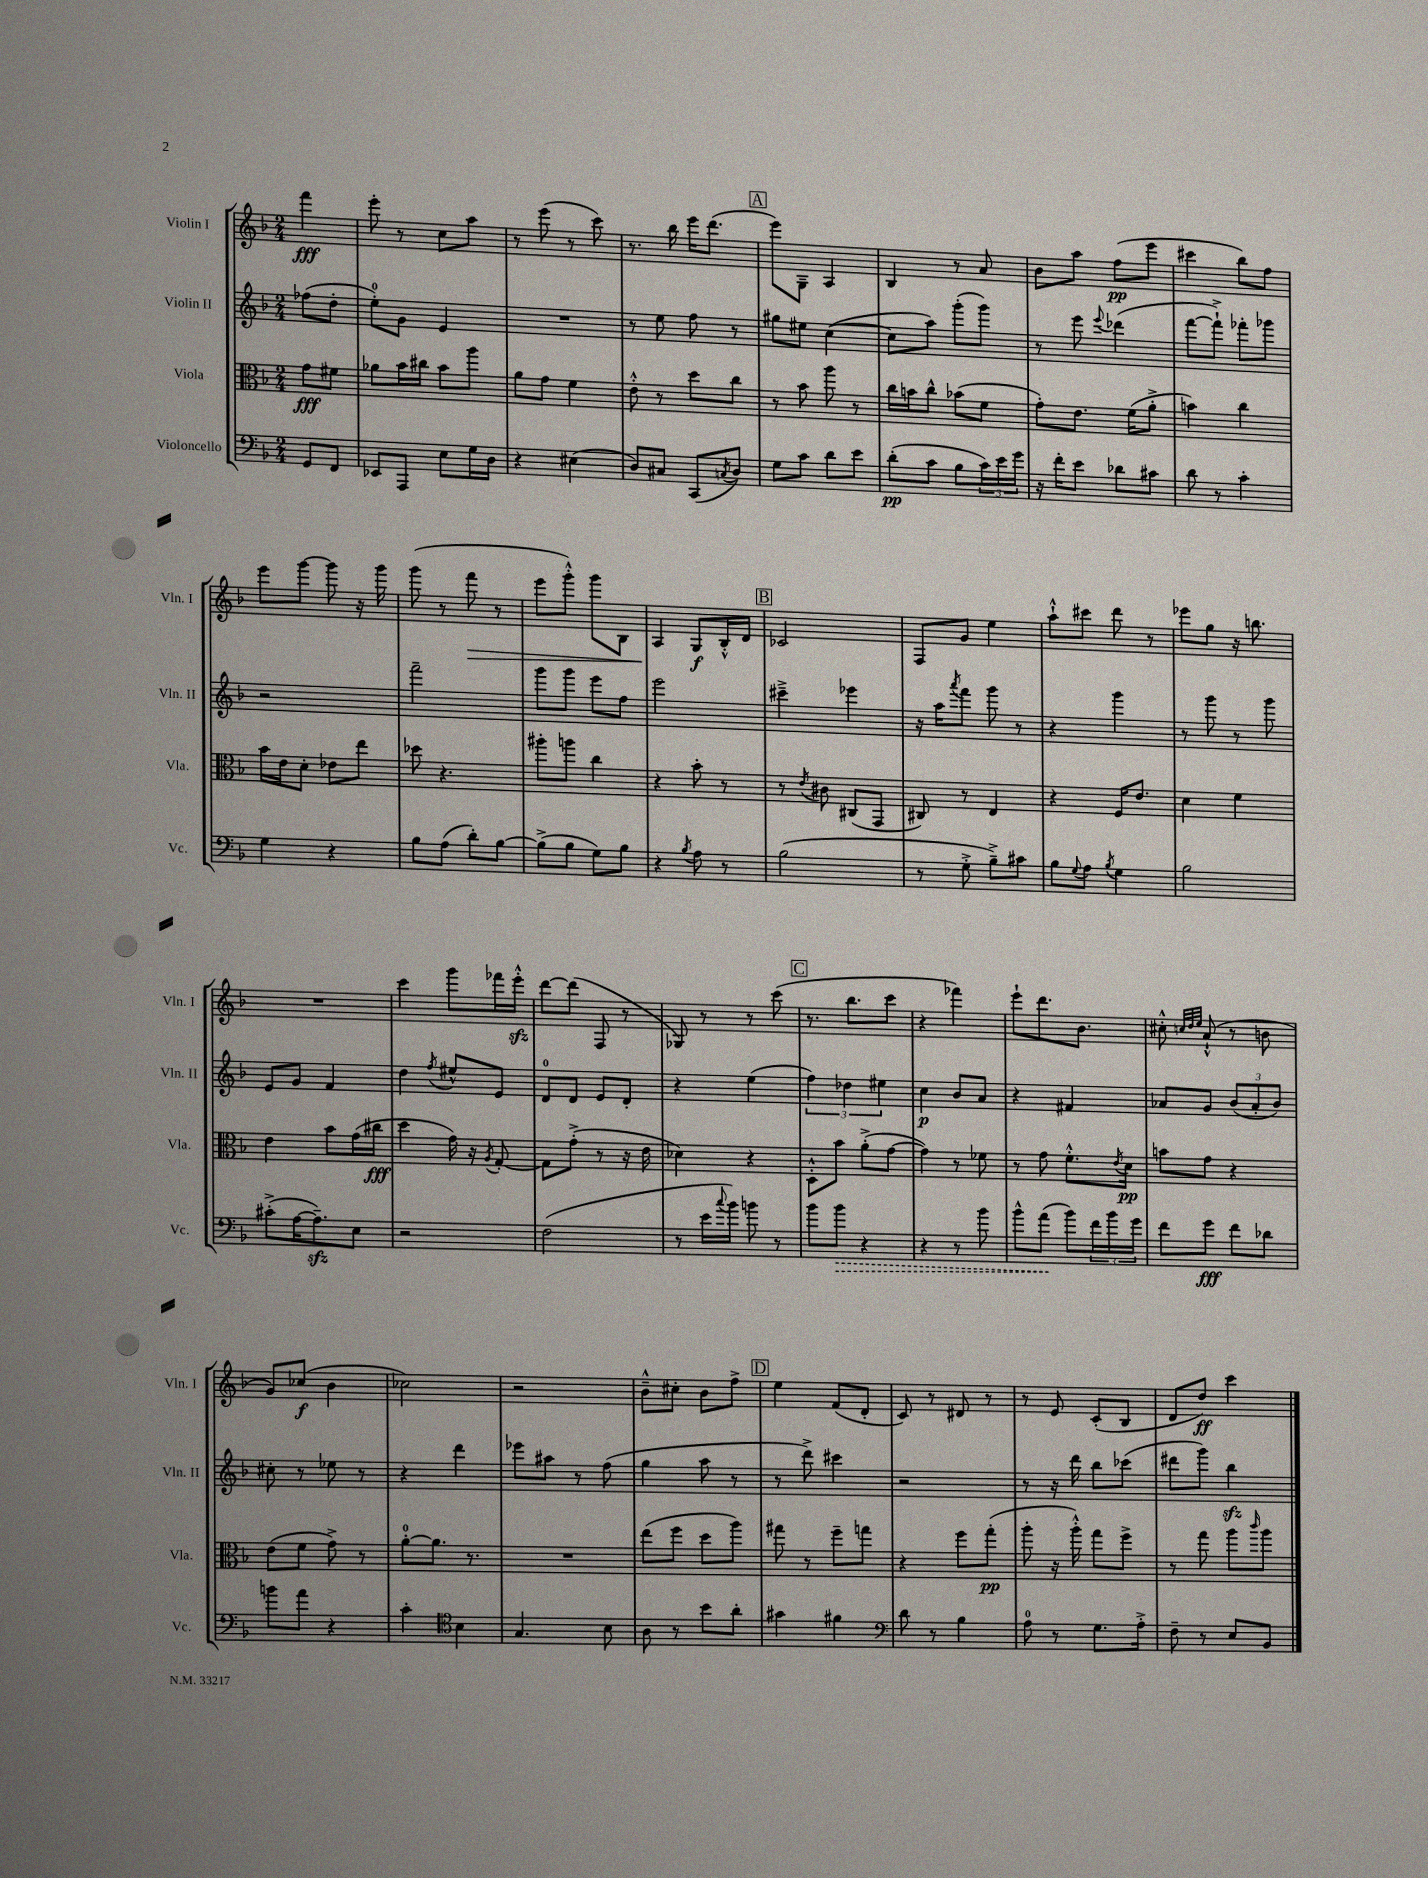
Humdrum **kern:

**kern	**dynam	**kern	**dynam	**kern	**dynam	**kern	**dynam
*part4	*part4	*part3	*part3	*part2	*part2	*part1	*part1
*staff4	*staff4	*staff3	*staff3	*staff2	*staff2	*staff1	*staff1
*I"Violoncello	*	*I"Viola	*	*I"Violin II	*	*I"Violin I	*
*I'Vc.	*	*I'Vla.	*	*I'Vln. II	*	*I'Vln. I	*
*clefF4	*	*clefC3	*	*clefG2	*	*clefG2	*
*k[b-]	*	*k[b-]	*	*k[b-]	*	*k[b-]	*
*M2/4	*	*M2/4	*	*M2/4	*	*M2/4	*
=	=	=	=	=	=	=	=
8GG/L	.	8g\L	fff	(8ff-X\L	.	4fff\	fff
8FF/J	.	8f#X\J	.	8dd'\J	.	.	.
=1	=1	=1	=1	=1	=1	=1	=1
8EE-X/L	.	8a-X\L	.	8ee'\L)	.	8eee'\	.
8AAA/J	.	16b-\L	.	8g\J	.	8r	.
.	.	16cc#X\JJ	.	.	.	.	.
8E\L	.	8b-\L	.	4e/	.	8cc\L	.
16G\L	.	8aa\J	.	.	.	8aa\J	.
16D\JJ	.	.	.	.	.	.	.
=2	=2	=2	=2	=2	=2	=2	=2
4r	.	8a\L	.	2r	.	8r	.
.	.	8g\J	.	.	.	(8eee\	.
(4E#X\	.	4f\	.	.	.	8r	.
.	.	.	.	.	.	8ccc\)	.
=3	=3	=3	=3	=3	=3	=3	=3
8D/L)	.	8e'^^\	.	8r	.	8.r	.
8C#X/J	.	8r	.	8ee\	.	.	.
.	.	.	.	.	.	16bb-\	.
(8CC/L	.	8dd\L	.	8ff\	.	16eee\KL	.
.	.	.	.	.	.	(8.ddd\J	.
8qCn/	.	.	.	.	.	.	.
8D/J)	.	8cc\J	.	8r	.	.	.
!!LO:REH:place=s1:t=A
=4	=4	=4	=4	=4	=4	=4	=4
8G\L	.	8r	.	8gg#X\L	.	8eee\L)	.
8c\J	.	8b-\	.	8ee#X\J	.	8G~\J	.
8d\L	.	8aa\	.	([4cc\	.	4A/	.
8e\J	.	8r	.	.	.	.	.
=5	=5	=5	=5	=5	=5	=5	=5
(8d'\L	pp	16cc\LL	.	8cc\L]	.	4B-/	.
.	.	16bn\J	.	.	.	.	.
8c\J	.	8cc^^\J	.	8aa\J)	.	.	.
8B-\L	.	(8b-X\L	.	(8ggg'\L	.	8r	.
24c\L)	.	8f\J	.	8ggg\J)	.	8a/	.
24e\	.	.	.	.	.	.	.
24g\JJ	.	.	.	.	.	.	.
=6	=6	=6	=6	=6	=6	=6	=6
16r	.	8g'\L)	.	8r	.	8b-\L	.
16f'\KL	.	.	.	.	.	.	.
8e\J	.	8.e\J	.	8eee\	.	8aa\J	.
.	.	.	.	8qqeee/	.	.	.
8d-X\L	.	.	.	(4ddd-X\	.	(8ff\L	pp
.	.	(16f\KL	.	.	.	.	.
8c#X\J	.	8a'^\J	.	.	.	8eee\J	.
=7	=7	=7	=7	=7	=7	=7	=7
8d\	.	4bn\)	.	[8fff\L	.	4ccc#X\	.
8r	.	.	.	8fff`^\J])	.	.	.
4c'\	.	4cc\	.	8fff-X'\L	.	8bb-\L)	.
.	.	.	.	8ggg-X\J	.	8ff\J	.
!!LO:LB:g=z
=8	=8	=8	=8	=8	=8	=8	=8
4G\	.	16b-\LL	.	2r	.	8eee\L	.
.	.	16e\J	.	.	.	.	.
.	.	8d'\J	.	.	.	[8ggg\J	.
4r	.	8e-X\L	.	.	.	8ggg\]	.
.	.	8ee\J	.	.	.	16r	.
.	.	.	.	.	.	16ggg\	.
=9	=9	=9	=9	=9	=9	=9	=9
8B-\L	.	8dd-X\	.	2fff~\	.	(8ggg\	.
(8A\J	.	4.r	.	.	.	8r	.
!	!	!	!	!	!	!	!LO:HP:b
8d'\L)	.	.	.	.	.	8fff\	>
[8B-\J	.	.	.	.	.	8r	.
=10	=10	=10	=10	=10	=10	=10	=10
(8B-^\L]	.	8aa#X'\L	.	8ggg\L	.	8eee\L	.
8B-\J	.	8aan\J	.	8ggg\J	.	8ggg'^^\J)	.
8G\L)	.	4cc\	.	8eee\L	.	8ggg\L	.
8B-\J	.	.	.	8ff\J	.	8B-\J	.
=11	=11	=11	=11	=11	=11	=11	=11
4r	.	4r	.	2eee\	.	4A/	.
8qB-/	.	.	.	.	.	.	.
8A\	.	8b-'\	.	.	.	8G/L	] f
8r	.	8r	.	.	.	16B-'^^/L	.
.	.	.	.	.	.	16d/JJ	.
!!LO:REH:place=s1:t=B
=12	=12	=12	=12	=12	=12	=12	=12
(2B-\	.	8r	.	4ccc#X~^\	.	2c-X/	.
.	.	8qe/	.	.	.	.	.
.	.	8c#X\	.	.	.	.	.
.	.	(8C#X/L	.	4eee-X\	.	.	.
.	.	8GG/J	.	.	.	.	.
=13	=13	=13	=13	=13	=13	=13	=13
8r	.	8C#X/)	.	16r	.	8F/L	.
.	.	.	.	16aa\KL	.	.	.
.	.	.	.	8qaaa/	.	.	.
8G'^\	.	8r	.	8fff\J	.	8g/J	.
8B-~^\L)	.	4E/	.	8ggg\	.	4ee\	.
8c#X\J	.	.	.	8r	.	.	.
=14	=14	=14	=14	=14	=14	=14	=14
8B-\L	.	4r	.	4r	.	8aa`^^\L	.
8qqG/	.	.	.	.	.	.	.
8A\J	.	.	.	.	.	8ccc#X\J	.
8qB-/	.	.	.	.	.	.	.
4G\	.	16F/KL	.	4ggg\	.	8ddd\	.
.	.	8.e/J	.	.	.	.	.
.	.	.	.	.	.	8r	.
=15	=15	=15	=15	=15	=15	=15	=15
2B-\	.	4d\	.	8r	.	8eee-X\L	.
.	.	.	.	8ggg\	.	8gg\J	.
.	.	4f\	.	8r	.	16r	.
.	.	.	.	.	.	8.bbn\	.
.	.	.	.	8ggg\	.	.	.
!!LO:LB:g=z
=16	=16	=16	=16	=16	=16	=16	=16
(8c#X'^\L	.	4e\	.	8e/L	.	2r	.
[16A\K	.	.	.	8g/J	.	.	.
8.Azz~\])	.	.	.	.	.	.	.
.	.	8b-\L	.	4f/	.	.	.
8E\J	.	(16g\L	.	.	.	.	.
.	.	16cc#X\JJ	fff	.	.	.	.
=17	=17	=17	=17	=17	=17	=17	=17
2r	.	4dd\	.	4dd\	.	4ccc\	.
.	.	.	.	8qff/	.	.	.
.	.	16g\)	.	8ee#X^^/L	.	8ggg\L	.
.	.	16r	.	.	.	.	.
.	.	8qA/	.	.	.	.	.
.	.	[8G'/	.	8e/J	.	16fff-X\L	.
.	.	.	.	.	.	16eeezz'^^\JJ	.
=18	=18	=18	=18	=18	=18	=18	=18
(2F\	.	8G\L]	.	8d/L	.	[8ddd\L	.
.	.	(8g'^\J	.	8d/J	.	(8ddd\J]	.
.	.	8r	.	8e/L	.	8F/	.
.	.	16r	.	8d'/J	.	8r	.
.	.	16e\	.	.	.	.	.
=19	=19	=19	=19	=19	=19	=19	=19
8r	.	4d-X\)	.	4r	.	8G-X/)	.
16e\LL	.	.	.	.	.	8r	.
8qqcc/	.	.	.	.	.	.	.
16b-\JJ)	.	.	.	.	.	.	.
8bn\	.	4r	.	(4ee\	.	8r	.
8r	.	.	.	.	.	(8ccc\	.
!!LO:REH:place=s1:t=C
=20	=20	=20	=20	=20	=20	=20	=20
8b-\L	.	8D'^^\L	.	6ff\)	.	8.r	.
!	!LO:HP:b	!	!	!	!	!	!
8b-\J	>	8b-\J	.	.	.	.	.
.	.	.	.	6dd-X\	.	.	.
.	.	.	.	.	.	8.bb-\L	.
4r	.	(8a'^\L	.	.	.	.	.
.	.	.	.	6ee#X\	.	.	.
.	.	[8g\J	.	.	.	8ccc\J	.
=21	=21	=21	=21	=21	=21	=21	=21
4r	.	4g\])	.	4cc\	p	4r	.
8r	.	8r	.	8b-/L	.	4fff-X\)	.
8b-\	.	8f-X\	.	8a/J	.	.	.
=22	=22	=22	=22	=22	=22	=22	=22
8b-^^\L	.	8r	.	4r	.	8eee`\L	.
(8a\J	.	8g\	.	.	.	8.ddd\	.
8b-\L)	]	8.f'^^\L	.	4f#X/	.	.	.
.	.	.	.	.	.	8.b-\J	.
24f\L	.	.	.	.	.	.	.
24b-\	.	.	.	.	.	.	.
.	.	8qe/	.	.	.	.	.
.	.	16d\Jk	pp	.	.	.	.
24g\JJ	.	.	.	.	.	.	.
=23	=23	=23	=23	=23	=23	=23	=23
8f\L	.	8bn\L	.	8a-X/L	.	8cc#X'^^\	.
.	.	.	.	.	.	32qqccn/LLL	.
.	.	.	.	.	.	32qqdd/	.
.	.	.	.	.	.	32qqee/JJJ	.
8g\J	fff	8g\J	.	8g/J	.	(8a`^^/	.
8f\L	.	4r	.	(12b-/L	.	8r	.
.	.	.	.	12a-'/	.	.	.
8d-X\J	.	.	.	.	.	8bn\	.
.	.	.	.	12b-/J)	.	.	.
!!LO:LB:g=z
=24	=24	=24	=24	=24	=24	=24	=24
8bn\L	.	(8e\L	.	8cc#X'\	.	8g/L)	.
8a\J	.	8f\J	.	8r	.	(8cc-X/J	f
4r	.	8g^\)	.	8ee-X\	.	4b-\	.
.	.	8r	.	8r	.	.	.
=25	=25	=25	=25	=25	=25	=25	=25
4c'\	.	[8a'\L	.	4r	.	2cc-X\)	.
.	.	8.a\J]	.	.	.	.	.
*clefC4	*	*	*	*	*	*	*
4B-\	.	.	.	4ddd\	.	.	.
.	.	8.r	.	.	.	.	.
=26	=26	=26	=26	=26	=26	=26	=26
4.G/	.	2r	.	8eee-X\L	.	2r	.
.	.	.	.	8aa#X\J	.	.	.
.	.	.	.	8r	.	.	.
8B-\	.	.	.	(8ff\	.	.	.
=27	=27	=27	=27	=27	=27	=27	=27
8A\	.	(8ee\L	.	4gg\	.	8b-~^^\L	.
8r	.	8ff\J	.	.	.	8cc#X'\J	.
8b-\L	.	8dd\L	.	8aa\	.	8b-\L	.
8a'\J	.	8aa\J)	.	8r	.	8ff^\J	.
!!LO:REH:place=s1:t=D
=28	=28	=28	=28	=28	=28	=28	=28
4g#X\	.	8gg#X\	.	8r	.	4ee\	.
.	.	8r	.	8ddd^\)	.	.	.
4f#X\	.	8ff~\L	.	4ccc#X\	.	(8f/L	.
.	.	8ggn\J	.	.	.	8d'/J	.
=29	=29	=29	=29	=29	=29	=29	=29
*clefF4	*	*	*	*	*	*	*
8d\	.	4r	.	2r	.	8c/)	.
8r	.	.	.	.	.	8r	.
4B-\	.	8ff\L	.	.	.	8d#X/	.
.	.	(8gg'\J	pp	.	.	8r	.
=30	=30	=30	=30	=30	=30	=30	=30
8A\	.	8aa'\	.	8r	.	8r	.
8r	.	16r	.	16r	.	8e/	.
.	.	16aa'^^\)	.	16ddd\	.	.	.
8.G\L	.	8gg\L	.	8bb-\L	.	(8c'/L	.
.	.	8ff^\J	.	(8ccc-X\J	.	8B-/J	.
16A'^\Jk	.	.	.	.	.	.	.
=31	=31	=31	=31	=31	=31	=31	=31
8F~\	.	8r	.	8ddd#X\L	.	8d/L	.
8r	.	8gg\	.	8ggg\J)	.	8dd/J)	ff
8E/L	.	8aa\L	.	4bb-zz\	.	4ccc\	.
.	.	16qqccc/	.	.	.	.	.
8BB-/J	.	8aa\J	.	.	.	.	.
==	==	==	==	==	==	==	==
*-	*-	*-	*-	*-	*-	*-	*-
